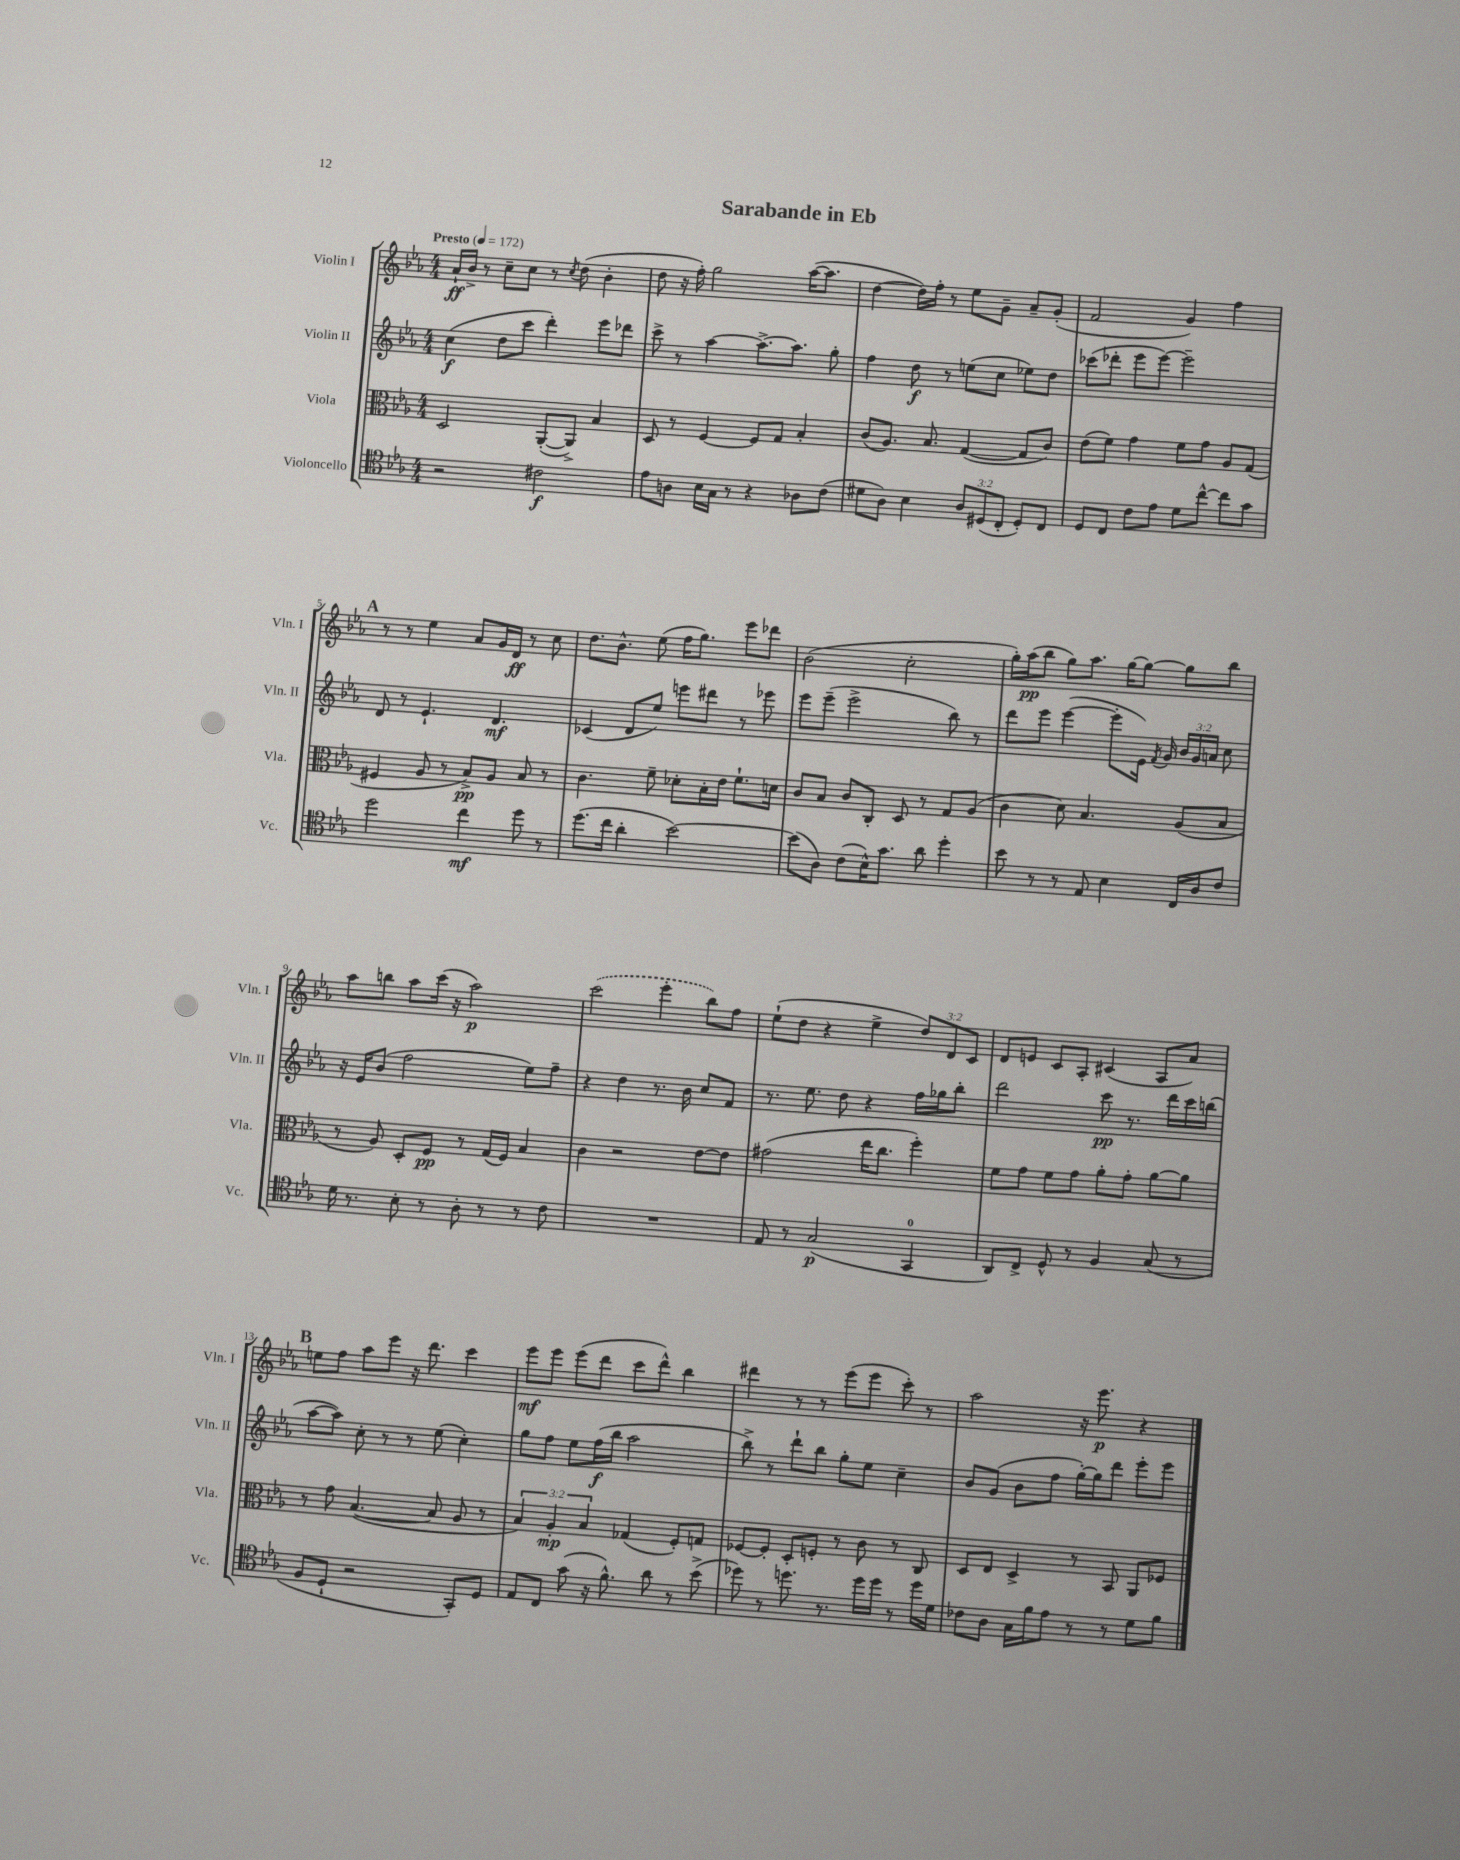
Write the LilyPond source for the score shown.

\header { title = "Sarabande in Eb" }
<<
\new StaffGroup <<
\new Staff = "s0" \with { instrumentName = "Violin I" shortInstrumentName = "Vln. I" } {
    \clef treble \key ees \major \numericTimeSignature \time 4/4 \override Staff.TupletNumber.text = #tuplet-number::calc-fraction-text \tempo "Presto" 4 = 172
    \autoBeamOff aes'16[-!\ff bes'16]-> r8 c''8[-- c''8] r8 \acciaccatura { c''8 } d''8( bes'4-. |
    d''8 r16 f''16-.) g''2 aes''16[~( aes''8.] |
    d''4~ d''16[) f''16]-. r8 ees''8[ g'8]-- aes'8[-- g'8]-.( |
    f'2 g'4) f''4 |
    \mark \markup { \bold "A" } r8 r8 ees''4 aes'8[ g'16 d'16]\ff r8 c''8 |
    d''8.[ bes'8.]-^ ees''8( f''16[ g''8.]) ees'''8[ des'''8] |
    bes'2( c''2-. |
    g''16[-.) aes''16\pp( bes''8] g''8[) aes''8.] g''16[~ g''8]~ g''8[ bes''8] |
    aes''8[ b''8] aes''8[ c'''16]( r16 aes''2\p) |
    \once \slurDashed c'''2( ees'''4-. bes''8[) f''8] |
    ees''8[-!( d''8] r4 ees''4-> \tuplet 3/2 { d''8[) d'8 c'8] } |
    d'8[ e'8] c'8[ aes8]-. cis'4( aes8[ aes'8]) |
    \mark \markup { \bold "B" } e''8[ f''8] aes''8[ ees'''8] r16 d'''8. c'''4 |
    ees'''8[\mf ees'''8] ees'''8[( d'''8] c'''8[ d'''8]-^) bes''4 |
    dis'''4 r8 r8 ees'''8[( ees'''8] c'''8-.) r8 |
    aes''2 r16 ees'''8.\p r4 \bar "|." |
}
\new Staff = "s1" \with { instrumentName = "Violin II" shortInstrumentName = "Vln. II" } {
    \clef treble \key ees \major \numericTimeSignature \time 4/4 \override Staff.TupletNumber.text = #tuplet-number::calc-fraction-text
    \autoBeamOff c''4\f( d''8[ c'''8] d'''4-.) ees'''8[ des'''8] |
    c'''8-> r8 aes''4~ aes''8.[~-> aes''8.] g''8-. |
    f''4 d''8\f r8 e''8[( c''8] ees''8[) d''8] |
    ces'''8[( des'''8]-. ees'''8[ ees'''8]~) ees'''2-- |
    \mark \markup { \bold "A" } d'8 r8 ees'4.-! d'4.\mf |
    ces'4( d'8[ ees''8]) e'''8[ dis'''8] r8 ees'''8 |
    ees'''8[ ees'''8]--( ees'''2-> bes''8) r8 |
    d'''8[ ees'''8] ees'''4~( ees'''8[-. ees'16]) \acciaccatura { f'8 } g'16 \tuplet 3/2 { bes'16[ g'16 a'16] } c''8 |
    r16 ees'16[ bes'8]( f''2 ees''8[) f''8]-- |
    r4 d''4 r8. bes'16 c''8[ f'8] |
    r8. ees''8. d''8 r4 f''16[ ges''16 bes''8]-. |
    d'''2 c'''8\pp r8. d'''16[ c'''16 b''16]( |
    \mark \markup { \bold "B" } aes''8[~ aes''8]) c''8-. r8 r8 ees''8( c''4-.) |
    g''8[ f''8] ees''8[ f''16\f( bes''16] aes''2 |
    bes''8->) r8 d'''8[-! bes''8] g''8[-. ees''8] c''4-- |
    bes'8[ g'8]( bes'8[ f''8] g''16[~-.) g''16 d'''8] ees'''8[-. ees'''8] \bar "|." |
}
\new Staff = "s2" \with { instrumentName = "Viola" shortInstrumentName = "Vla." } {
    \clef alto \key ees \major \numericTimeSignature \time 4/4 \override Staff.TupletNumber.text = #tuplet-number::calc-fraction-text
    \autoBeamOff d2 aes,8[~-.( aes,8]->) bes4 |
    d8 r8 f4~ f8[ g8] bes4-. |
    c'8[( aes8.]) bes8. g4~( g8[ c'8]) |
    ees'8[( f'8]) g'4 f'8[ g'8] aes8[ g8]( |
    \mark \markup { \bold "A" } fis4 aes8 r8 bes8[->\pp) aes8] bes8 r8 |
    c'4. f'8-- des'8[-. bes16-. ees'16] f'8.[-! d'16] |
    c'8[ bes8] c'8[ c8]-. d8 r8 g8[ aes8]( |
    c'4 d'8) bes4. aes8[( bes8] |
    r8 aes8) d8[-. f8]\pp r8 g16[( f16]) bes4 |
    c'4 r2 ees'8[~ ees'8] |
    gis'2( ees''16[ c''8.] f''4-.) |
    f'8[ g'8] f'8[ g'8] aes'8[-. g'8]-. aes'8[~ aes'8] |
    \mark \markup { \bold "B" } r8 g'8 bes4.~( bes8 aes8 r8 |
    \tuplet 3/2 { bes4) aes4-.\mp bes4 } ges4( f8[-.) g8] |
    fes8[~ fes8]-. d8[-. f8]-. r8 c'8 r8 c8 |
    d8[ ees8] d4-> r8 bes,8 aes,8[ fes8] \bar "|." |
}
\new Staff = "s3" \with { instrumentName = "Violoncello" shortInstrumentName = "Vc." } {
    \clef tenor \key ees \major \numericTimeSignature \time 4/4 \override Staff.TupletNumber.text = #tuplet-number::calc-fraction-text
    \autoBeamOff r2 cis'2\f |
    ees'8[ a8] bes16[ g16] r8 r4 aes8[ c'8]( |
    dis'8[ aes8]) bes4 \tuplet 3/2 { aes8[ dis8( c8]-. } dis8[-.) c8] |
    d8[ c8] c'8[ ees'8] d'8[ c''8]~-^ c''8[ g'8] |
    \mark \markup { \bold "A" } d''2 c''4\mf d''8 r8 |
    d''8.[( c''16] aes'4-. bes'2~) |
    bes'8[( aes8]) c'8[( bes16-^) g'8.] aes'8 d''4-. |
    bes'8 r8 r8 ees8 bes4 c16[ aes16 c'8] |
    d'16 r8. bes8-. r8 aes8-. r8 r8 c'8 |
    R1 |
    ees8 r8 g2\p( g,4-0 |
    aes,8[) c8]-> d8-^ r8 f4 g8( r8 |
    \mark \markup { \bold "B" } f8[ d8]-! r2 g,8[-.) d8] |
    ees8[ c8] g'8( r16 f'8.-^) aes'8 r8 bes'8->( |
    des''8) r8 d''8. r8. d''16[ d''16] r8 d''16[ d'16] |
    ces'8[ aes8] g16[ f'16 ees'8] r8 r8 d'8[ f'8] \bar "|." |
}
>>
>>
